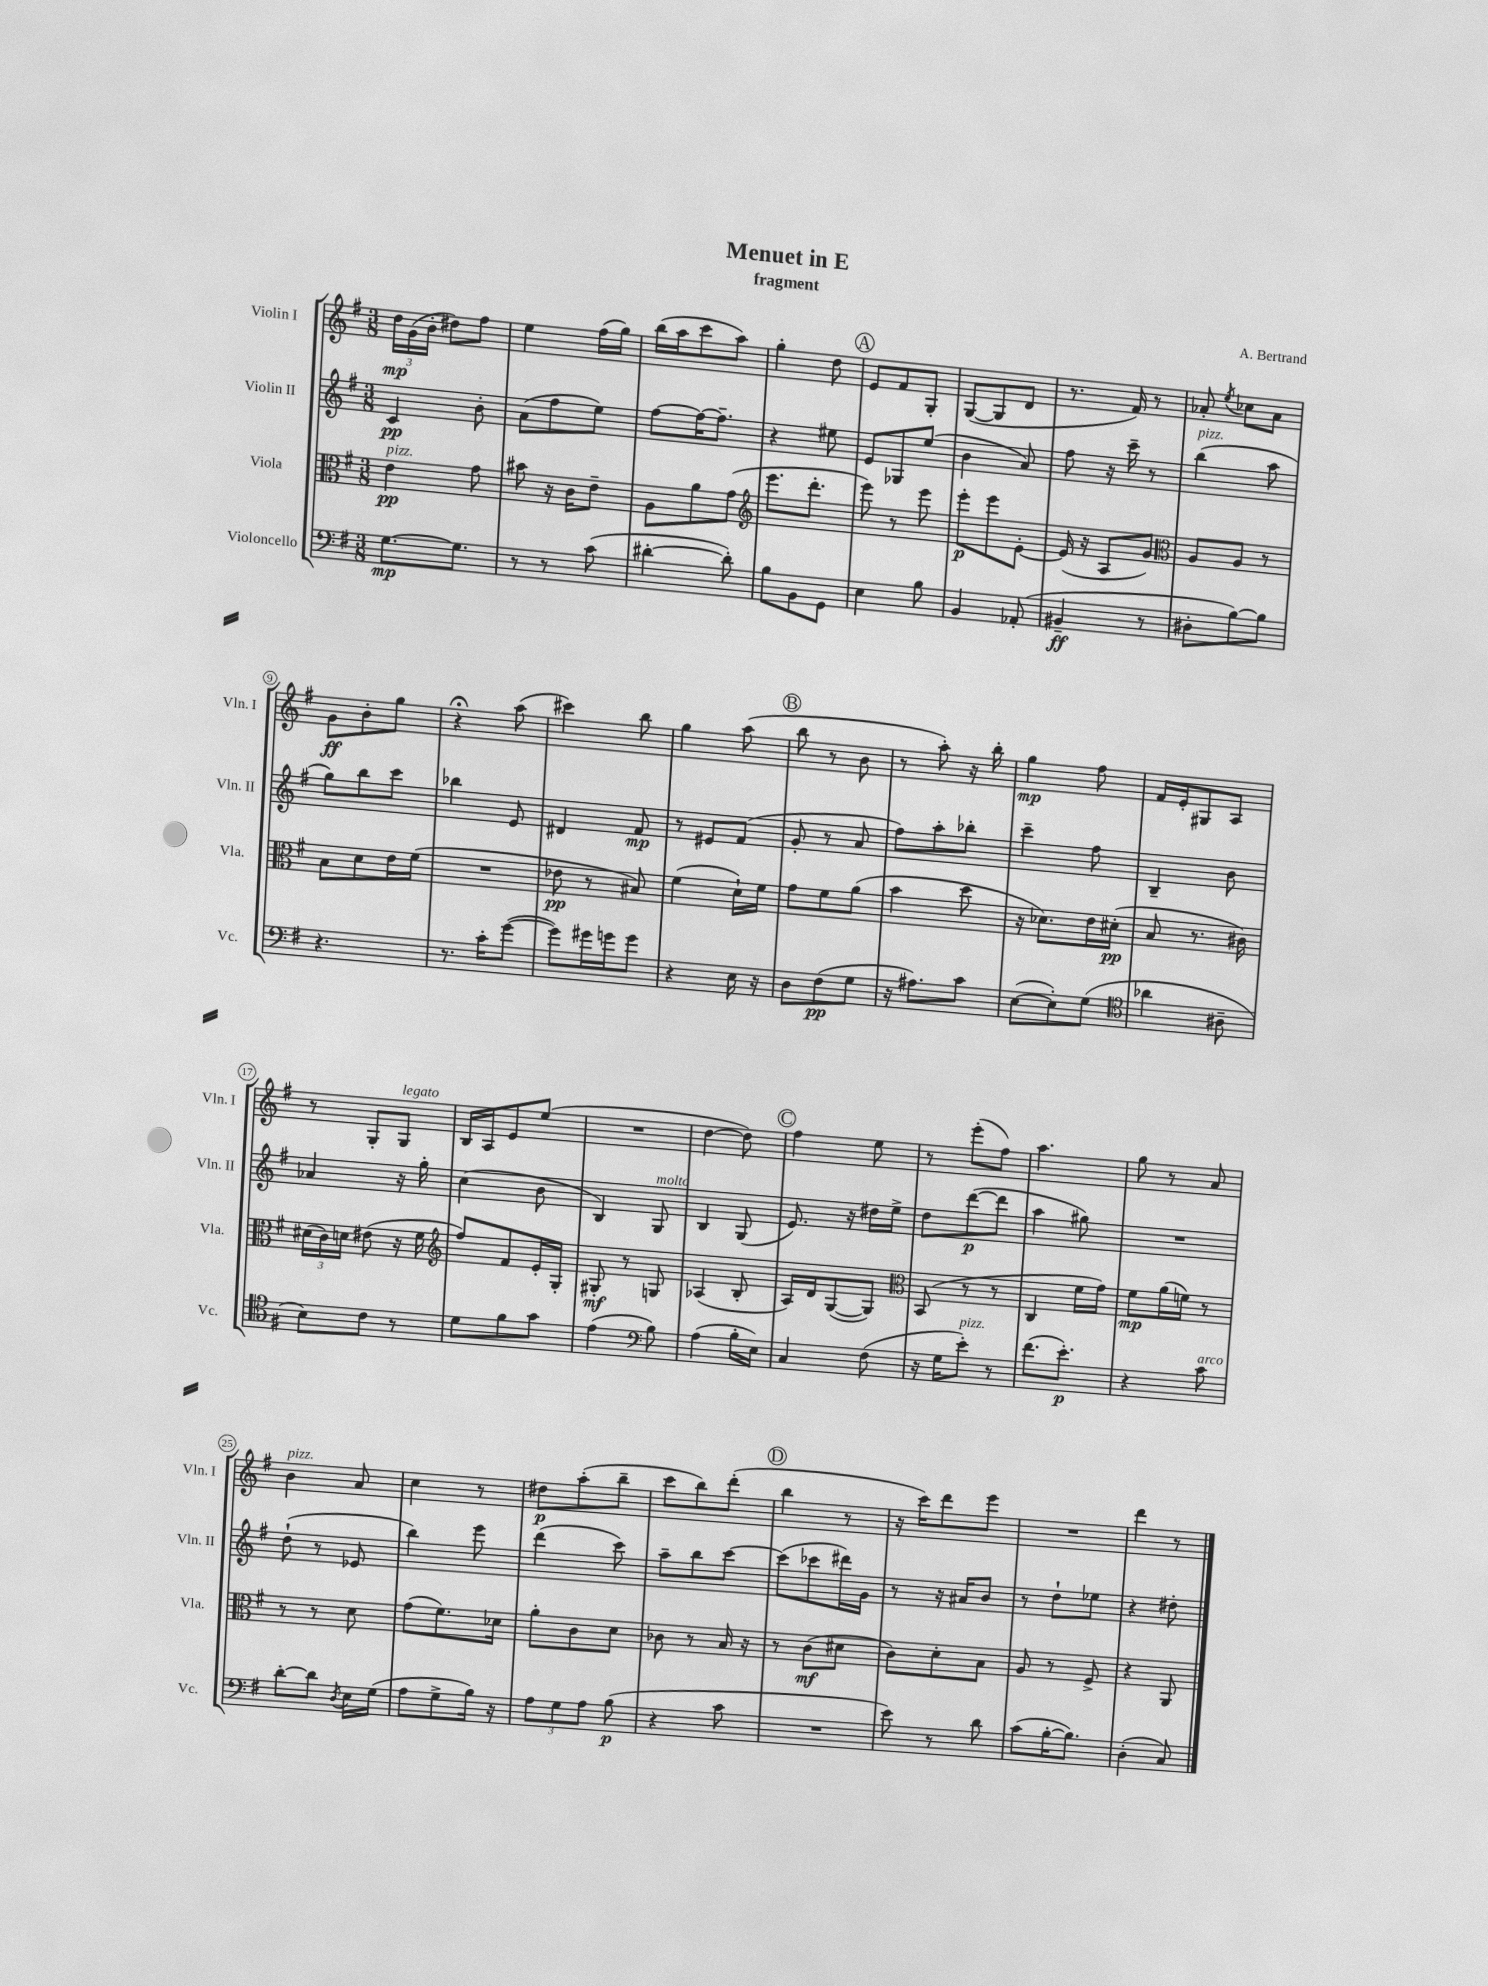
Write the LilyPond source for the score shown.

\header { title = "Menuet in E" composer = "A. Bertrand" subtitle = "fragment" }
<<
\new StaffGroup <<
\new Staff = "s0" \with { instrumentName = "Violin I" shortInstrumentName = "Vln. I" } {
    \clef treble \key g \major \numericTimeSignature \time 3/8
    \autoBeamOff \tuplet 3/2 { d''16[\mp g'16( b'16]-. } dis''8[) fis''8] |
    e''4 fis''16[( g''16]) |
    b''16[( a''16 c'''8 a''8]) |
    g''4-. d''8 |
    \mark \markup { \circle "A" } e'8[ fis'8 g8]-. |
    g8[~( g8 d'8] |
    r8. fis'16) r8 |
    aes'8-. \acciaccatura { e''8 } ces''8[ aes'8] |
    g'8[\ff b'8-. g''8] |
    r4\fermata a''8( |
    cis'''4) b''8 |
    g''4 a''8( |
    \mark \markup { \circle "B" } b''8 r8 b'8 |
    r8 a''8-.) r16 b''16-. |
    g''4\mp fis''8 |
    fis'16[ e'16-. gis8 a8] |
    r8 g8[-. g8]^\markup { \italic "legato" } |
    b16[ a16 e'8 e''8]( |
    R4. |
    d''4~ d''8) |
    \mark \markup { \circle "C" } fis''4 e''8 |
    r8 e'''8[-.( fis''8]) |
    a''4. |
    g''8 r8 a'8 |
    b'4^\markup { \italic "pizz." } a'8 |
    c''4 r8 |
    dis''8[\p a''8-.( b''8]-- |
    c'''8[ b''8) d'''8]-.( |
    \mark \markup { \circle "D" } b''4 r8 |
    r16 c'''16[) d'''8 e'''8] |
    R4. |
    d'''4 r8 \bar "|." |
}
\new Staff = "s1" \with { instrumentName = "Violin II" shortInstrumentName = "Vln. II" } {
    \clef treble \key g \major \numericTimeSignature \time 3/8
    \autoBeamOff c'4\pp b'8-. |
    a'8[( fis''8 e''8]) |
    fis''8[~ fis''16~ fis''8.]-- |
    r4 eis''8 |
    \mark \markup { \circle "A" } e'8[ ges8 e''8]( |
    b'4 a'8) |
    fis''8 r16 c'''16-- r8 |
    b''4^\markup { \italic "pizz." }( a''8 |
    g''8[) b''8 c'''8] |
    bes''4 e'8 |
    dis'4 fis'8\mp |
    r8 eis'8[ fis'8]( |
    \mark \markup { \circle "B" } g'8-. r8 a'8 |
    fis''8[) a''8-. bes''8]-. |
    c'''4-- fis''8 |
    b4-- b'8 |
    aes'4 r16 g''16-. |
    c''4( b'8 |
    b4) g8^\markup { \italic "molto" } |
    b4 g8( |
    \mark \markup { \circle "C" } e'8.) r16 dis''16[ e''16]-> |
    d''8[ d'''8~\p( d'''8] |
    a''4 gis''8) |
    R4. |
    d''8-!( r8 ees'8 |
    b''4) e'''8 |
    d'''4( c'''8) |
    a''8[-- b''8 c'''8]~ |
    \mark \markup { \circle "D" } c'''8[( ces'''8 dis'''16) g'16] |
    r8 r16 ais'16[ b'8] |
    r8 d''8[-! ees''8] |
    r4 dis''8-. \bar "|." |
}
\new Staff = "s2" \with { instrumentName = "Viola" shortInstrumentName = "Vla." } {
    \clef alto \key g \major \numericTimeSignature \time 3/8
    \autoBeamOff e'4\pp^\markup { \italic "pizz." } g'8 |
    bis'8 r16 c'16[ e'8]-- |
    a8[ a'8 g'8]( |
    \clef treble e'''8.[ d'''8.]-. |
    \mark \markup { \circle "A" } e'''8) r8 e'''8 |
    e'''8[-.\p e'''8 e'8]~-. |
    e'16( r16 a8[ g'8]) |
    \clef alto a8[ a8] r8 |
    b8[ d'8 e'16 fis'16]( |
    R4. |
    ees'8\pp r8 bis8) |
    fis'4( d'16[-!) fis'16] |
    \mark \markup { \circle "B" } g'8[ fis'8 a'8]( |
    b'4 d''8 |
    r16 des'8.[) e'16 dis'16]-.\pp( |
    b8 r8. cis'16) |
    \tuplet 3/2 { dis'16[( c'16) d'16] } eis'8( r16 fis'16 |
    \clef treble fis''8[) fis'8 e'16-. g16]-. |
    gis8-.\mf r8 g8 |
    aes4( b8-. |
    \mark \markup { \circle "C" } a16[) d'16 g8~( g8]) |
    \clef alto b,8( r8 r8 |
    c4 fis'16[ g'16]) |
    fis'8[\mp a'16( f'16]) r8 |
    r8 r8 d'8 |
    g'8[( fis'8.) des'16] |
    a'8[-. c'8 d'8] |
    ces'8 r8 b16 r16 |
    \mark \markup { \circle "D" } r8 c'8[\mf( dis'8] |
    c'8[) d'8-. b8] |
    a8 r8 fis8-> |
    r4 a,8 \bar "|." |
}
\new Staff = "s3" \with { instrumentName = "Violoncello" shortInstrumentName = "Vc." } {
    \clef bass \key g \major \numericTimeSignature \time 3/8
    \autoBeamOff g8.[~\mp g8.] |
    r8 r8 c'8( |
    dis'4~-. dis'8-.) |
    b8[ b,8 g,8] |
    \mark \markup { \circle "A" } e4 b8 |
    b,4 aes,8-.( |
    bis,4--\ff r8 |
    dis8[-. b8~) b8] |
    r4. |
    r8. c'16[-. g'8]~( |
    g'8[) gis'16 g'16 g'8] |
    r4 e16 r16 |
    \mark \markup { \circle "B" } d8[ fis8\pp( g8] |
    r16 ais8.[) c'8] |
    e8[~( e8-.) g8]( |
    \clef tenor aes'4 ais8-- |
    b8[) c'8] r8 |
    d'8[ fis'8 g'8] |
    e'4( \clef bass b8) |
    a4( b16[-. e16]) |
    \mark \markup { \circle "C" } c4 fis8( |
    r16 g16[ e'8]-.^\markup { \italic "pizz." }) r8 |
    fis'8.[( e'8.]-.\p) |
    r4 c'8^\markup { \italic "arco" } |
    d'8[~-. d'8] \acciaccatura { d8 } e16[ g16]( |
    a8[ g8-> b16]) r16 |
    \tuplet 3/2 { a8[ g8 a8] } b8\p( |
    r4 c'8 |
    \mark \markup { \circle "D" } R4. |
    e'8) r8 d'8 |
    c'8[( b16~-. b8.]) |
    d4-.( c8) \bar "|." |
}
>>
>>
\layout { \context { \Score \override BarNumber.stencil = #(make-stencil-circler 0.1 0.3 ly:text-interface::print) } }
